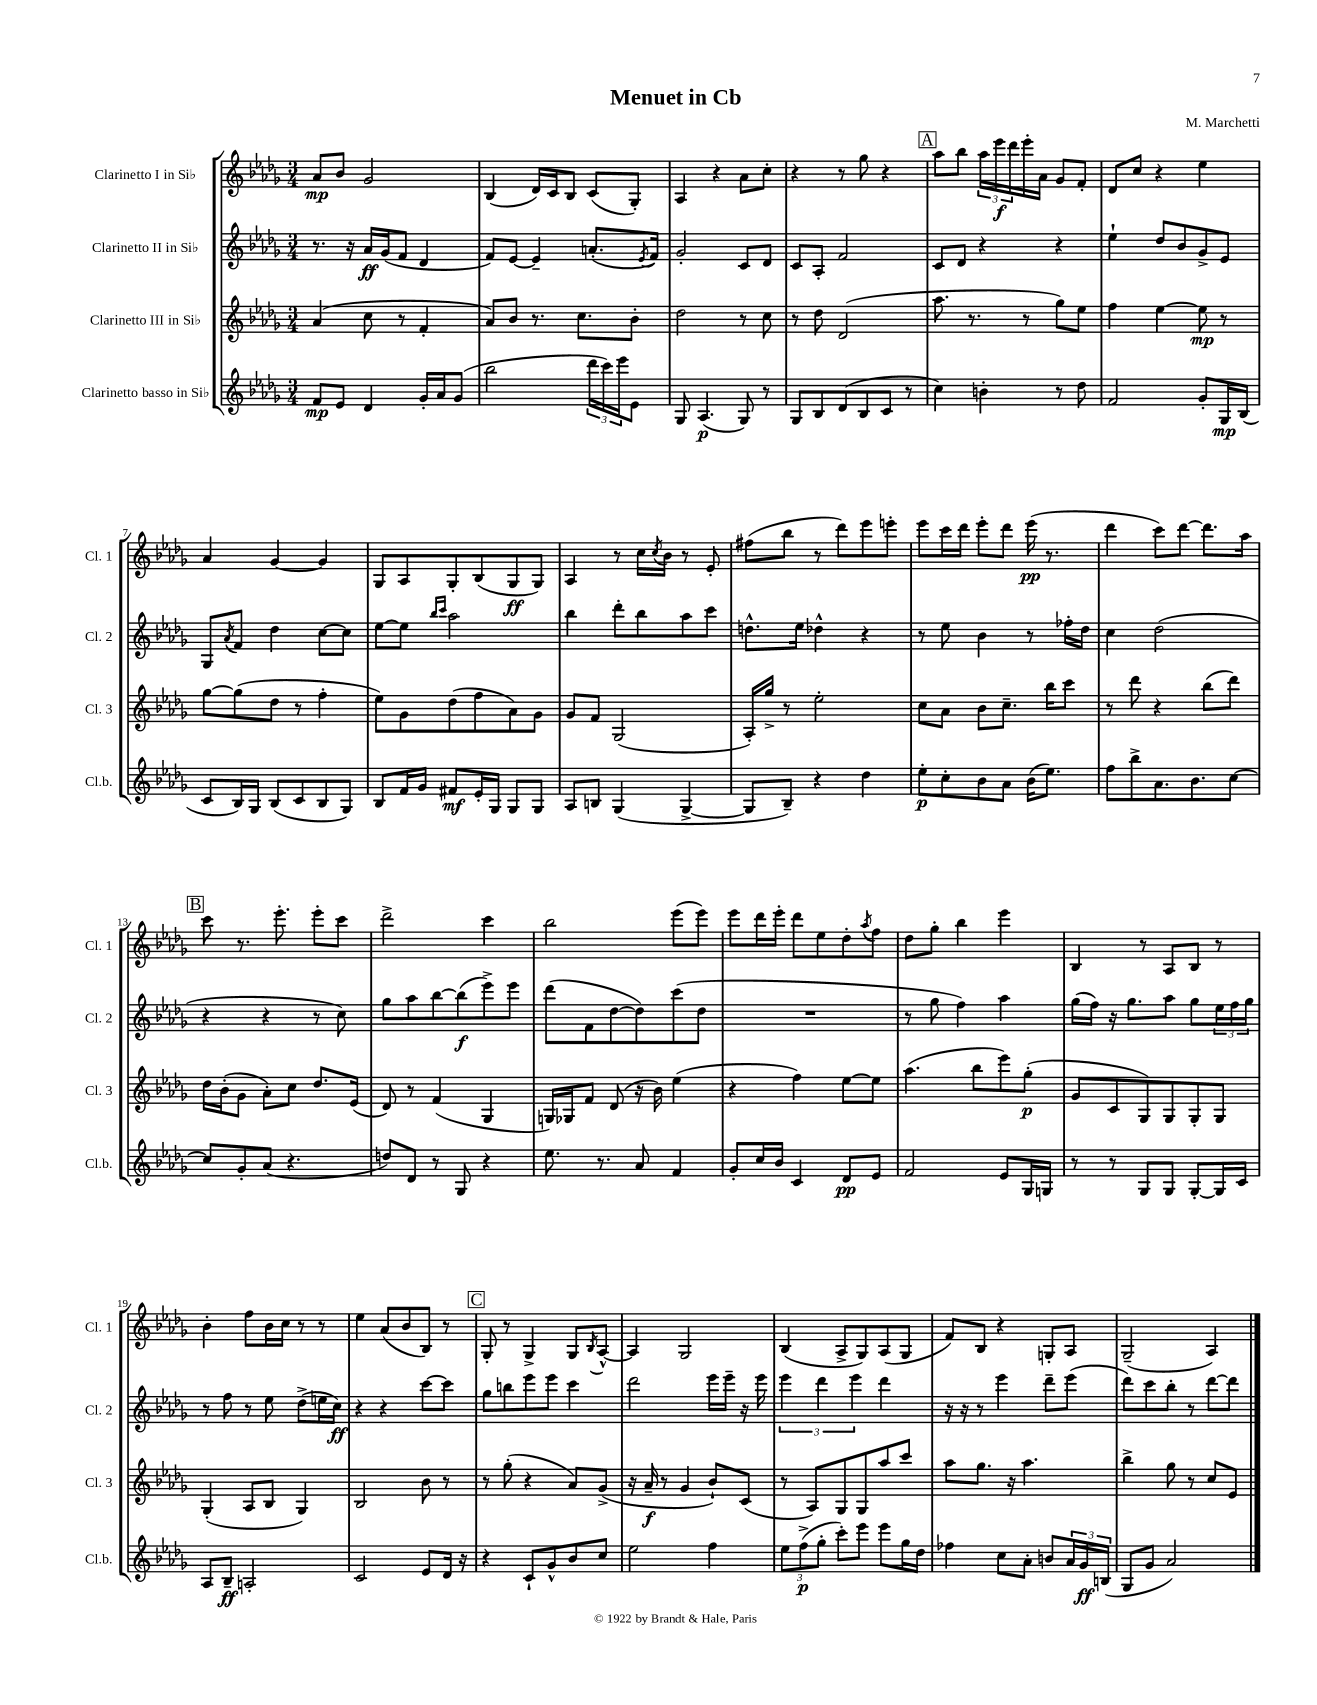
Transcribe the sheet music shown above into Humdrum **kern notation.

**kern	**kern	**kern	**kern
*staff4	*staff3	*staff2	*staff1
*clefG2	*clefG2	*clefG2	*clefG2
*k[b-e-a-d-g-]	*k[b-e-a-d-g-]	*k[b-e-a-d-g-]	*k[b-e-a-d-g-]
*M3/4	*M3/4	*M3/4	*M3/4
8f/L	(4a-/	8.r	8a-/L
8e-/J	.	.	8b-/J
.	.	16r	.
4d-/	8cc\	16a-/LL	2g-/
.	.	(16g-/J	.
.	8r	8f/J	.
16g-'/LL	4f'/	4d-/	.
16a-/J	.	.	.
(8g-/J	.	.	.
=	=	=	=
2bb-\	8a-/L)	8f/L)	(4B-/
.	8b-/J	[8e-/J	.
.	8.r	4e-~/]	16d-/LL)
.	.	.	16c/J
.	.	.	8B-/J
.	8.cc\L	.	.
24ddd-\LL	.	(8.a'/L	(8c/L
24ccc\)	.	.	.
24eee-\J	.	.	.
8e-\J	8b-'\J	.	8G-'/J)
.	.	8qe-/	.
.	.	16f/Jk)	.
=	=	=	=
8G-/	2dd-\	2g-'/	4A-/
(4.A-/	.	.	.
.	.	.	4r
8G-/)	8r	8c/L	8a-\L
8r	8cc\	8d-/J	8cc'\J
=	=	=	=
8G-/L	8r	8c/L	4r
8B-/	8dd-\	8A-'/J	.
(8d-/	(2d-/	2f/	8r
8B-/	.	.	8gg-\
8c/J	.	.	4r
8r	.	.	.
=	=	=	=
4cc\)	8.aa-\	8c/L	8aa-\L
.	.	8d-/J	8bb-\J
.	8.r	.	.
4b'\	.	4r	24aa-\LL
.	.	.	24eee-\
.	.	.	24ddd-\
.	8r	.	16eee-'\
.	.	.	16a-\JJ
8r	8gg-\L)	4r	8g-/L
8dd-\	8ee-\J	.	8f'/J
=	=	=	=
2f/	4ff\	4ee-`\	8d-/L
.	.	.	8cc/J
.	[4ee-\	8dd-/L	4r
.	.	8b-/	.
8g-'/L	8ee-\]	8g-^/	4ee-\
16G-/L	8r	8e-/J	.
(16B-/JJ	.	.	.
=	=	=	=
8c/L	[8gg-\L	8G-/L	4a-/
.	.	8qa-/	.
16B-/L)	(8gg-\]	8f/J	.
16G-/JJ	.	.	.
(8B-/L	8dd-\J	4dd-\	[4g-/
8c/	8r	.	.
8B-/	4ff'\	[8cc\L	4g-/]
8G-/J)	.	8cc\]J	.
=	=	=	=
8B-/L	8ee-\L)	[8ee-\L	8G-/L
16f/L	8g-\	8ee-\]J	8A-/
16g-/JJ	.	.	.
.	.	16qqbb-/LL	.
.	.	16qqccc/JJ	.
8f#/L	(8dd-\	2aa-\	8G-'/
16e-'/L	8ff\	.	(8B-/
16G-/JJ	.	.	.
8G-/L	8a-\)	.	8G-/
8G-/J	8g-\J	.	8G-/J)
=	=	=	=
8A-/L	8g-/L	4bb-\	4A-/
8B/J	8f/J	.	.
(4G-/	(2G-/	8ddd-'\L	8r
.	.	8bb-\	16cc\LL
.	.	.	8qcc/
.	.	.	16b-\JJ
[4G-^/	.	8aa-\	8r
.	.	8ccc\J	8e-'/
=	=	=	=
8G-/]L	16A-'/LL)	8.dd^^\L	(8ff#\L
.	16gg-^/JJ	.	.
8B-~/J)	8r	.	8bb-\J
.	.	16ee-\Jk	.
4r	2ee-'\	4dd-^^\	8r
.	.	.	8ddd-\L)
4dd-\	.	4r	8eee-\
.	.	.	8eee'\J
=	=	=	=
8ee-'\L	8cc\L	8r	8eee-\L
8cc'\	8a-\J	8ee-\	16ccc\L
.	.	.	16ddd-\JJ
8b-\	8b-\L	4b-\	8eee-'\L
8a-\J	8.cc~\J	.	8ddd-\J
(16b-\LK	.	8r	(16eee-\
8.ee-\J)	16bb-\LK	.	8.r
.	8ccc\J	16ff-'\LL	.
.	.	16dd-\JJ	.
=	=	=	=
8ff\L	8r	4cc\	4ddd-\
8bb-^\	8ddd-\	.	.
8.a-\	4r	(2dd-\	8ccc\L)
.	.	.	[8ddd-\J
8.b-\	.	.	.
.	(8bb-\L	.	8.ddd-\]L
[8cc\J	8ddd-\J)	.	.
.	.	.	16aa-\Jk
=	=	=	=
8cc/]L	16dd-\LL	4r	8ccc\
.	(16b-'\J	.	.
8g-'/	8g-\J	.	8.r
(8a-/J	8a-'\L)	4r	.
.	.	.	8.eee-'\
4.r	8cc\J	.	.
.	8.dd-/L	8r	8eee-'\L
.	.	8cc\)	8ccc\J
.	(16e-/Jk	.	.
=	=	=	=
8dd/L)	8d-/)	8gg-\L	2ddd-^\
8d-/J	8r	8aa-\	.
8r	(4f/	[8bb-\	.
8G-/	.	(8bb-\]	.
4r	4G-/	8eee-^\)	4ccc\
.	.	8eee-\J	.
=	=	=	=
8.ee-\	16G/LL)	(8ddd-\L	2bb-\
.	16G-/J	.	.
.	8f/J	8f\	.
8.r	.	.	.
.	(8d-/	[8dd-\	.
8a-/	16r	8dd-\])	.
.	16b-\)	.	.
4f/	(4ee-\	(8ccc\	(8eee-\L
.	.	8dd-\J	8eee-\J)
=	=	=	=
8g-'/L	4r	2.r	8eee-\L
16cc/L	.	.	16ddd-\L
16b-/JJ	.	.	16eee-'\JJ
4c/	4ff\)	.	8ddd-\L
.	.	.	8ee-\
8d-/L	[8ee-\L	.	8dd-'\
.	.	.	8qaa-/
8e-/J	8ee-\]J	.	8ff\J
=	=	=	=
2f/	(4.aa-\	8r	8dd-\L
.	.	8gg-\	8gg-'\J
.	.	4ff\)	4bb-\
.	8bb-\L	.	.
8e-/L	8eee-\)	4aa-\	4eee-\
16G-/L	(8gg-'\J	.	.
16G/JJ	.	.	.
=	=	=	=
8r	8g-/L	(16gg-\LL	4B-/
.	.	16ff\JJ)	.
8r	8c/	16r	.
.	.	8.gg-\L	.
8G-/L	8G-/)	.	8r
8G-/J	8G-/	8aa-\J	8A-/L
[8G-'/L	8G-'/	8gg-\L	8B-/J
16G-/]L	8G-/J	24ee-\L	8r
.	.	24ff\	.
16c/JJ	.	.	.
.	.	24gg-\JJ	.
=	=	=	=
8A-/L	(4G-'/	8r	4b-'\
8B-~/J	.	8ff\	.
2A'/	8A-/L	8r	8ff\L
.	8B-/J	8ee-\	16b-\L
.	.	.	16cc\JJ
.	4G-/)	(8dd-^\L	8r
.	.	16ee\L	8r
.	.	16cc\JJ)	.
=	=	=	=
2c/	2B-/	4r	4ee-\
.	.	4r	(8a-/L
.	.	.	8b-/
8e-/L	8b-\	[8ccc\L	8B-/J)
16d-/Jk	8r	8ccc\]J	8r
16r	.	.	.
=	=	=	=
4r	8r	8gg-\L	8G-'/
.	(8gg-'\	8bb\	8r
8c`/L	4r	8eee-\	4G-^/
8g-^^/	.	8eee-\J	.
8b-/	8a-/L)	4ccc\	8G-/L
.	.	.	8qB-/
8cc/J	(8g-^/J	.	[8A-^^/J
=	=	=	=
2ee-\	16r	2ddd-\	4A-/]
.	16a-~/	.	.
.	8r	.	.
.	4g-/	.	2G-/
4ff\	8b-`/L)	16eee-\LL	.
.	.	16eee-~\JJ	.
.	(8c/J	16r	.
.	.	16eee-\	.
=	=	=	=
12ee-\L	8r	6eee-\	(4B-/
(12ff^\	.	.	.
.	8A-/L)	.	.
12gg-'\J	.	6ddd-\	.
8ccc'\L)	8G-/	.	8A-^/L
.	.	6eee-\	.
8eee-\J	8G-/	.	8G-/)
8eee-\L	8aa-/	4ddd-\	(8A-/
16gg-\L	8ccc/J	.	8G-/J
16dd-\JJ	.	.	.
=	=	=	=
4ff-\	8aa-\L	16r	8f/L)
.	.	16r	.
.	8.gg-\J	8r	8B-/J
8cc\L	.	4eee-\	4r
.	16r	.	.
8a-'\J	4.aa-\	.	.
8b/L	.	8ddd-~\L	8G'/L
24a-/L	.	(8eee-\J	8A-/J
24g-/	.	.	.
(24B/JJ	.	.	.
=	=	=	=
8G-/L	4bb-^\	8ddd-\L)	(2G-~/
8g-/J	.	8ccc\	.
2a-/)	8gg-\	8bb-'\J	.
.	8r	8r	.
.	8cc/L	[8ddd-\L	4A-/)
.	8e-/J	8ddd-\]J	.
==	==	==	==
*-	*-	*-	*-
